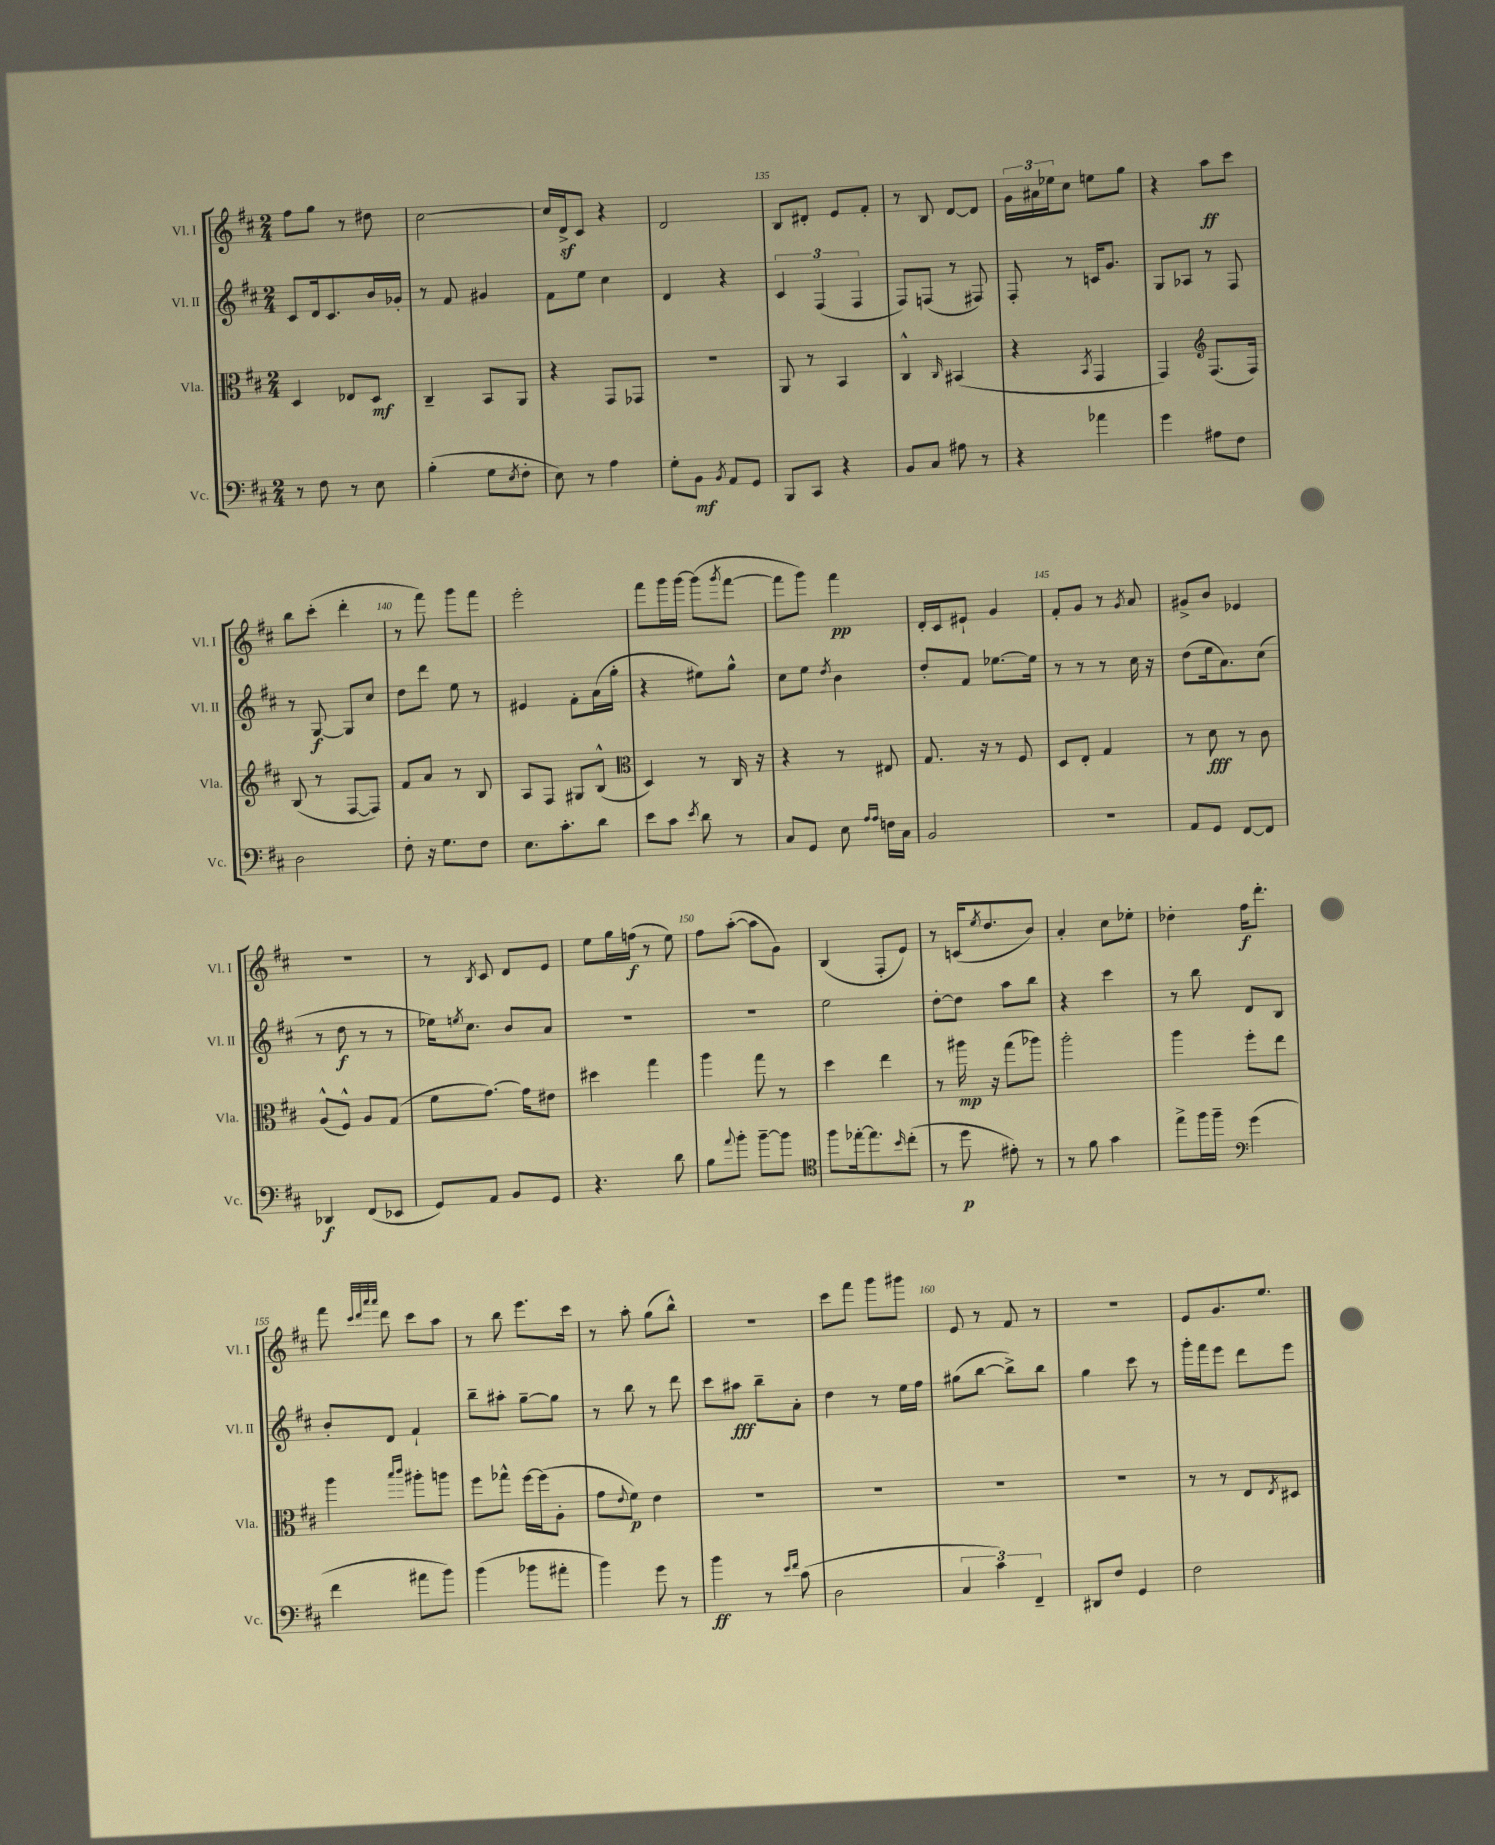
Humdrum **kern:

**kern	**dynam	**kern	**dynam	**kern	**dynam	**kern	**dynam
*part4	*part4	*part3	*part3	*part2	*part2	*part1	*part1
*staff4	*staff4	*staff3	*staff3	*staff2	*staff2	*staff1	*staff1
*I"Vc.	*	*I"Vla.	*	*I"Vl. II	*	*I"Vl. I	*
*I'Vc.	*	*I'Vla.	*	*I'Vl. II	*	*I'Vl. I	*
*clefF4	*	*clefC3	*	*clefG2	*	*clefG2	*
*k[f#c#]	*	*k[f#c#]	*	*k[f#c#]	*	*k[f#c#]	*
*M2/4	*	*M2/4	*	*M2/4	*	*M2/4	*
=131	=131	=131	=131	=131	=131	=131	=131
8r	.	4D/	.	8c#/L	.	8ff#\L	.
8F#\	.	.	.	16d/k	.	8gg\J	.
.	.	.	.	8.c#/	.	.	.
8r	.	8E-X/L	.	.	.	8r	.
8E\	.	8D/J	mf	16b/L	.	8dd#X\	.
.	.	.	.	16g-X'/JJ	.	.	.
=132	=132	=132	=132	=132	=132	=132	=132
(4B'\	.	4C#~/	.	8r	.	[2cc#\	.
.	.	.	.	8f#/	.	.	.
8G\L	.	8BB/L	.	4g#X/	.	.	.
8qE/	.	.	.	.	.	.	.
8F#'\J	.	8AA/J	.	.	.	.	.
=133	=133	=133	=133	=133	=133	=133	=133
8E\)	.	4r	.	8f#\L	.	16cc#/LL]	.
.	.	.	.	.	.	16dz^/J	.
8r	.	.	.	8ee\J	.	8c#/J	.
4A\	.	8GG/L	.	4cc#\	.	4r	.
.	.	8GG-X/J	.	.	.	.	.
=134	=134	=134	=134	=134	=134	=134	=134
8G'\L	.	2r	.	4d/	.	2d/	.
8BB\J	mf	.	.	.	.	.	.
8qBB/	.	.	.	.	.	.	.
8AA/L	.	.	.	4r	.	.	.
8GG/J	.	.	.	.	.	.	.
=135	=135	=135	=135	=135	=135	=135	=135
8BBB/L	.	8AA/	.	6c#/	.	8B/L	.
8CC#/J	.	8r	.	.	.	8d#X'/J	.
.	.	.	.	(6F#/	.	.	.
4r	.	4BB/	.	.	.	8e/L	.
.	.	.	.	6F#/	.	.	.
.	.	.	.	.	.	8f#'/J	.
=136	=136	=136	=136	=136	=136	=136	=136
8BB/L	.	4C#^^/	.	8F#/L)	.	8r	.
8C#/J	.	.	.	(8Fn/J	.	8B/	.
.	.	16qqC#/	.	.	.	.	.
8A#X\	.	(4BB#X/	.	8r	.	[8d/L	.
8r	.	.	.	8F#X/)	.	8d/J]	.
=137	=137	=137	=137	=137	=137	=137	=137
4r	.	4r	.	8F#'/	.	24g\LL	.
.	.	.	.	.	.	24a#X\	.
.	.	.	.	.	.	24ee-X\J	.
.	.	.	.	8r	.	8cc#\J	.
.	.	8qBB/	.	.	.	.	.
4a-X\	.	4GG/	.	16cn/KL	.	8een\L	.
.	.	.	.	8.g/J	.	.	.
.	.	.	.	.	.	8gg\J	.
=138	=138	=138	=138	=138	=138	=138	=138
4g\	.	4GG/)	.	8G/L	.	4r	.
.	.	.	.	8A-X/J	.	.	.
*	*	*clefG2	*	*	*	*	*
8A#X\L	.	(8.F#/L	.	8r	.	8aa\L	ff
8F#\J	.	.	.	8F#/	.	8ccc#\J	.
.	.	16F#/Jk)	.	.	.	.	.
!!LO:LB:g=z
=139	=139	=139	=139	=139	=139	=139	=139
2D\	.	(8B/	.	8r	.	8bb\L	.
.	.	8r	.	[8G/	f	(8ccc#'\J	.
.	.	[8F#/L	.	8G/L]	.	4ddd'\	.
.	.	8F#/J])	.	8cc#/J	.	.	.
=140	=140	=140	=140	=140	=140	=140	=140
8F#'\	.	8f#/L	.	8dd\L	.	8r	.
16r	.	8a/J	.	8ddd\J	.	8fff#\)	.
8.G\L	.	.	.	.	.	.	.
.	.	8r	.	8ee\	.	8ggg\L	.
8F#\J	.	8B/	.	8r	.	8fff#\J	.
=141	=141	=141	=141	=141	=141	=141	=141
8.E\L	.	8A/L	.	4e#X/	.	2eee'\	.
.	.	8F#/J	.	.	.	.	.
8.c#'\	.	.	.	.	.	.	.
.	.	8G#X/L	.	8f#'\L	.	.	.
8d\J	.	(8B^^/J	.	(16a\L	.	.	.
.	.	.	.	16gg'\JJ	.	.	.
=142	=142	=142	=142	=142	=142	=142	=142
*	*	*clefC3	*	*	*	*	*
8e\L	.	4D/)	.	4r	.	8fff#\L	.
8c#\J	.	.	.	.	.	16ggg\L	.
.	.	.	.	.	.	[16ggg\JJ	.
8qe/	.	.	.	.	.	.	.
8d\	.	8r	.	8ee#X\L)	.	(8ggg\L]	.
.	.	.	.	.	.	8qggg/	.
8r	.	16C#/	.	8gg^^\J	.	[8fff#\J	.
.	.	16r	.	.	.	.	.
=143	=143	=143	=143	=143	=143	=143	=143
8C#/L	.	4r	.	8cc#\L	.	8fff#\L]	.
8GG/J	.	.	.	8ee\J	.	8ggg\J)	.
.	.	.	.	8qdd/	.	.	.
8E\	.	8r	.	4b\	.	4fff#\	pp
16qqA/LL	.	.	.	.	.	.	.
16qqA/JJ	.	.	.	.	.	.	.
16Fn\LL	.	8E#X/	.	.	.	.	.
16C#\JJ	.	.	.	.	.	.	.
=144	=144	=144	=144	=144	=144	=144	=144
2BB/	.	8.G/	.	8dd'/L	.	16d'/LL	.
.	.	.	.	.	.	16c#/J	.
.	.	.	.	8f#/J	.	8e#X`/J	.
.	.	16r	.	.	.	.	.
.	.	8r	.	[8.ee-X\L	.	4g/	.
.	.	8F#/	.	.	.	.	.
.	.	.	.	16ee-\Jk]	.	.	.
=145	=145	=145	=145	=145	=145	=145	=145
2r	.	8D/L	.	8r	.	8f#'/L	.
.	.	8E'/J	.	8r	.	8g/J	.
.	.	4G/	.	8r	.	8r	.
.	.	.	.	.	.	8qg/	.
.	.	.	.	16cc#\	.	8a/	.
.	.	.	.	16r	.	.	.
=146	=146	=146	=146	=146	=146	=146	=146
8AA/L	.	8r	.	(8dd\L	.	8g#X^/L	.
8GG/J	.	8d\	fff	16ee\k	.	8b/J	.
.	.	.	.	8.a\)	.	.	.
[8FF#/L	.	8r	.	.	.	4e-X/	.
8FF#/J]	.	8c#\	.	(8cc#\J	.	.	.
!!LO:LB:g=z
=147	=147	=147	=147	=147	=147	=147	=147
4DD-X/	f	(8A^^/L	.	8r	.	2r	.
.	.	8F#^^/J)	.	8dd\	f	.	.
(8FF#/L	.	8A/L	.	8r	.	.	.
8EE-X/J	.	(8G/J	.	8r	.	.	.
=148	=148	=148	=148	=148	=148	=148	=148
8GG/L)	.	8f#\L	.	16ee-X\KL)	.	8r	.
.	.	.	.	8qeen/	.	.	.
.	.	.	.	8.cc#\J	.	.	.
.	.	.	.	.	.	8qB/	.
8AA/J	.	[8.g\J)	.	.	.	8c#/	.
8BB/L	.	.	.	8b/L	.	8d/L	.
.	.	16g\KL]	.	.	.	.	.
8GG/J	.	8e#X\J	.	8a/J	.	8e/J	.
=149	=149	=149	=149	=149	=149	=149	=149
4.r	.	4dd#X\	.	2r	.	8ee\L	.
.	.	.	.	.	.	16gg\L	.
.	.	.	.	.	.	(16ffn\JJ	f
.	.	4gg\	.	.	.	8r	.
8d\	.	.	.	.	.	8ee\)	.
=150	=150	=150	=150	=150	=150	=150	=150
8B\L	.	4aa\	.	2r	.	8ff#\L	.
8qqa/	.	.	.	.	.	.	.
8b'\J	.	.	.	.	.	([8aa'\J	.
[8b~\L	.	8gg\	.	.	.	8aa\L]	.
8b\J]	.	8r	.	.	.	8g\J)	.
=151	=151	=151	=151	=151	=151	=151	=151
*clefC4	*	*	*	*	*	*	*
8ff#\L	.	4dd\	.	2ee\	.	(4B/	.
[16ee-X'\k	.	.	.	.	.	.	.
8.ee-\]	.	.	.	.	.	.	.
.	.	4ee\	.	.	.	8F#'/L	.
16qqb/	.	.	.	.	.	.	.
(8cc#'\J	.	.	.	.	.	8e/J)	.
=152	=152	=152	=152	=152	=152	=152	=152
8r	.	8r	.	[8dd'\L	.	8r	.
8dd\	p	16aa#X\	mp	8dd\J]	.	(16cn/KL	.
.	.	.	.	.	.	8qee/	.
.	.	16r	.	.	.	8.dd/	.
8e#X'\)	.	(8gg\L	.	8aa\L	.	.	.
8r	.	8aa-X\J)	.	8bb\J	.	8b/J)	.
=153	=153	=153	=153	=153	=153	=153	=153
8r	.	2aa'\	.	4r	.	4a'/	.
8f#\	.	.	.	.	.	.	.
4g\	.	.	.	4ccc#\	.	8cc#\L	.
.	.	.	.	.	.	8ee-X'\J	.
=154	=154	=154	=154	=154	=154	=154	=154
8ee^\L	.	4aa\	.	8r	.	4dd-X'\	.
16ff#\L	.	.	.	8bb\	.	.	.
16ff#~\JJ	.	.	.	.	.	.	.
*clefF4	*	*	*	*	*	*	*
(4g\	.	8ff#'\L	.	8d/L	.	16ff#\KL	f
.	.	.	.	.	.	8.ddd'\J	.
.	.	8ee\J	.	8B/J	.	.	.
!!LO:LB:g=z
=155	=155	=155	=155	=155	=155	=155	=155
4f#\	.	4aa\	.	8b'/L	.	8fff#\	.
.	.	.	.	.	.	32qqccc#/LLL	.
.	.	.	.	.	.	32qqddd/	.
.	.	.	.	.	.	32qqaaa/	.
.	.	.	.	.	.	32qqaaa/JJJ	.
.	.	.	.	8d/J	.	8ddd\	.
.	.	16qqbb/LL	.	.	.	.	.
.	.	16qqccc#/JJ	.	.	.	.	.
8a#X\L	.	8aa#X'\L	.	4f#`/	.	8ccc#\L	.
8b\J)	.	8aan\J	.	.	.	8aa\J	.
=156	=156	=156	=156	=156	=156	=156	=156
(4b\	.	8ff#\L	.	8bb~\L	.	8r	.
.	.	8gg-X^^\J	.	8aa#X'\J	.	8bb\	.
8b-X\L	.	[16ff#\LL	.	[8gg~\L	.	8.eee\L	.
.	.	(16ff#\J]	.	.	.	.	.
8a#X'\J	.	8A'\J	.	8gg\J]	.	.	.
.	.	.	.	.	.	16ccc#\Jk	.
=157	=157	=157	=157	=157	=157	=157	=157
4b\)	.	8g\L	.	8r	.	8r	.
.	.	8qqe/	.	.	.	.	.
.	.	8f#\J)	p	8bb\	.	8aa'\	.
8g\	.	4e\	.	8r	.	(8gg\L	.
8r	.	.	.	8ddd\	.	8bb^^\J)	.
=158	=158	=158	=158	=158	=158	=158	=158
4b\	ff	2r	.	8ccc#\L	.	2r	.
.	.	.	.	8aa#X\J	fff	.	.
8r	.	.	.	8bb~\L	.	.	.
16qqe/LL	.	.	.	.	.	.	.
16qqf#/JJ	.	.	.	.	.	.	.
(8c#\	.	.	.	8a'\J	.	.	.
=159	=159	=159	=159	=159	=159	=159	=159
2D\	.	2r	.	4dd\	.	8ccc#\L	.
.	.	.	.	.	.	8fff#\J	.
.	.	.	.	8r	.	8ggg\L	.
.	.	.	.	16ee\LL	.	8ggg#X\J	.
.	.	.	.	16ff#\JJ	.	.	.
=160	=160	=160	=160	=160	=160	=160	=160
6C#/	.	2r	.	(8gg#X\L	.	8e/	.
.	.	.	.	[8bb\J	.	8r	.
6c#\)	.	.	.	.	.	.	.
.	.	.	.	8bb^\L])	.	8f#/	.
6FF#~/	.	.	.	.	.	.	.
.	.	.	.	8bb\J	.	8r	.
=161	=161	=161	=161	=161	=161	=161	=161
8DD#X/L	.	2r	.	4gg\	.	2r	.
8F#/J	.	.	.	.	.	.	.
4GG/	.	.	.	8ccc#\	.	.	.
.	.	.	.	8r	.	.	.
=162	=162	=162	=162	=162	=162	=162	=162
2F#\	.	8r	.	16ggg'\LL	.	8e/L	.
.	.	.	.	16fff#\J	.	.	.
.	.	8r	.	8eee\J	.	8.g/	.
.	.	8E/L	.	8ddd\L	.	.	.
.	.	.	.	.	.	8.ee/J	.
.	.	8qE/	.	.	.	.	.
.	.	8D#X/J	.	8eee\J	.	.	.
==	==	==	==	==	==	==	==
*-	*-	*-	*-	*-	*-	*-	*-
